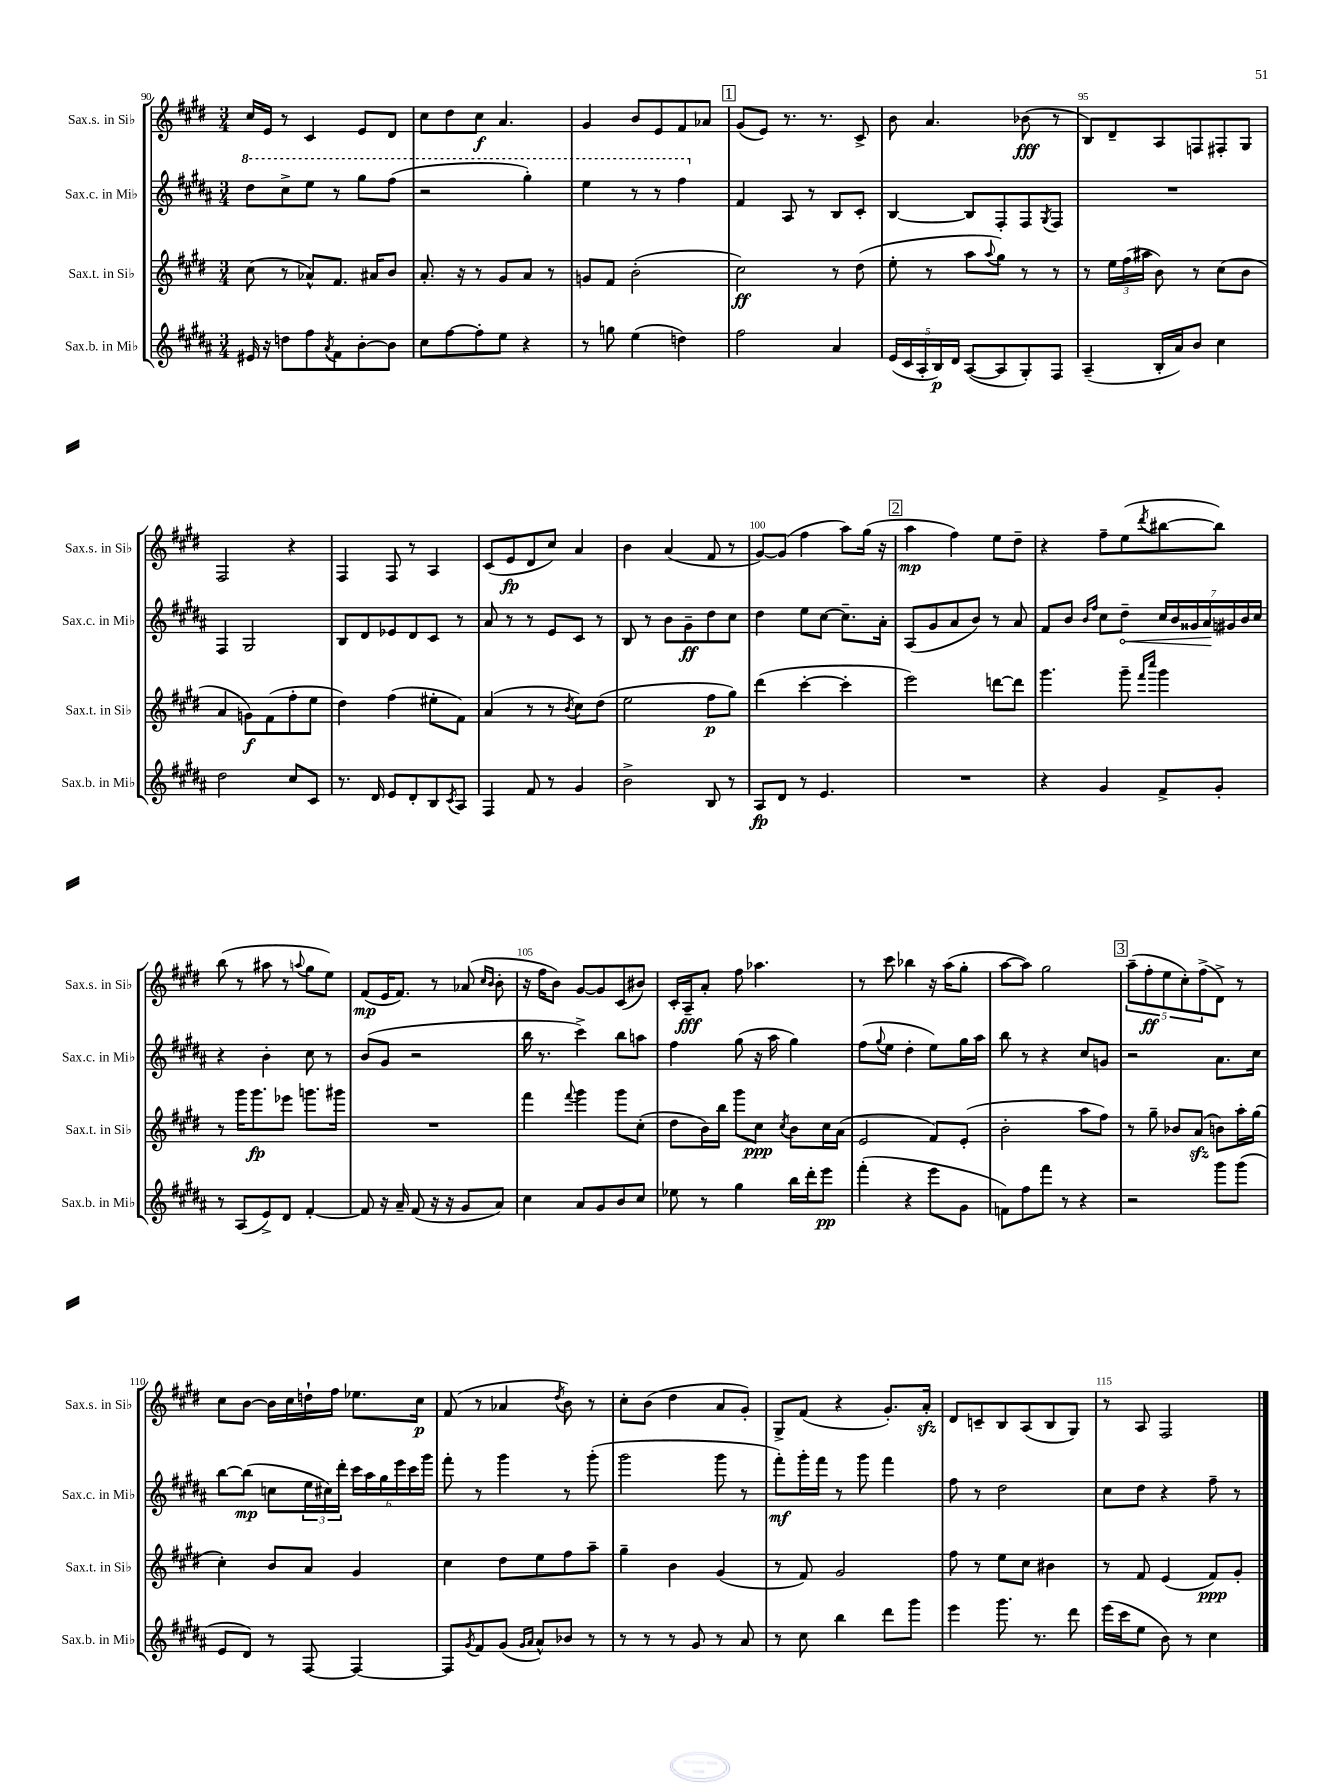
<<
\new StaffGroup <<
\new Staff = "s0" \with { instrumentName = "Sax.s. in Sib" shortInstrumentName = "Sax.s. in Sib" } {
    \clef treble \key e \major \numericTimeSignature \time 3/4
    cis''16 e'16 r8 cis'4 e'8 dis'8 |
    cis''8 dis''8 cis''8\f a'4. |
    gis'4 b'8 e'8 fis'8 aes'8 |
    \mark \markup { \box "1" } gis'8( e'8) r8. r8. cis'8-> |
    b'8 a'4. bes'8\fff( r8 |
    b8) dis'8-- a8 f8 fis8-. gis8 |
    fis2 r4 |
    fis4 fis8 r8 a4 |
    cis'8( e'8\fp dis'8 cis''8) a'4 |
    b'4 a'4( fis'8 r8 |
    gis'8~) gis'8( fis''4 a''8) gis''16( r16 |
    \mark \markup { \box "2" } a''4\mp fis''4) e''8 dis''8-- |
    r4 fis''8-- e''8( \acciaccatura { dis'''8 } bis''8~ bis''8) |
    b''8( r8 ais''8 r8 \appoggiatura { a''8 } gis''8 e''8) |
    fis'8\mp( e'16 fis'8.) r8 aes'8( \grace { cis''16 b'16 } b'8-. |
    r16 fis''16 b'8) gis'8~ gis'8 cis'8( bis'8) |
    cis'16-. a16--\fff a'8-. fis''8 aes''4. |
    r8 cis'''8 bes''4 r16 a''16( gis''8-. |
    a''8~ a''8) gis''2 |
    \mark \markup { \box "3" } \tuplet 5/4 { a''8--( fis''8-.\ff e''8 cis''8-.) fis''8->( } dis'8->) r8 |
    cis''8 b'8~ b'16 cis''16 d''16-! fis''16 ees''8. cis''16\p |
    fis'8( r8 aes'4 \acciaccatura { dis''8 } b'8) r8 |
    cis''8-. b'8( dis''4 a'8 gis'8-.) |
    gis8-> fis'8( r4 gis'8.-.) a'16-.\sfz |
    dis'8 c'8-- b8 a8( b8 gis8) |
    r8 a8 fis2 \bar "|." |
}
\new Staff = "s1" \with { instrumentName = "Sax.c. in Mib" shortInstrumentName = "Sax.c. in Mib" } {
    \clef treble \key b \major \numericTimeSignature \time 3/4
    \ottava #1 dis'''8 cis'''8-> e'''8 r8 gis'''8 fis'''8( |
    r2 gis'''4-.) |
    e'''4 r8 r8 fis'''4 \ottava #0 |
    \mark \markup { \box "1" } fis'4 ais8 r8 b8 cis'8-. |
    b4~ b8 fis8-. fis8 \acciaccatura { gis8 } fis8 |
    R2. |
    fis4 gis2 |
    b8 dis'8 ees'8 dis'8 cis'8 r8 |
    ais'8 r8 r8 e'8 cis'8 r8 |
    b8 r8 b'8 gis'8--\ff dis''8 cis''8 |
    dis''4 e''8 cis''8~ cis''8.-- ais'16-. |
    \mark \markup { \box "2" } ais8( gis'8 ais'8 b'8) r8 ais'8 |
    fis'8 b'8 \grace { b'16 fis''16 } cis''8 \once \override Hairpin.circled-tip = ##t dis''8--\< \tuplet 7/4 { cis''16 b'16 gisis'16 ais'16\! gis'16 b'16 cis''16 } |
    r4 b'4-. cis''8 r8 |
    b'8( gis'8 r2 |
    b''16 r8. cis'''4->) b''8 a''8 |
    fis''4 gis''8( r16 ais''16 gis''4) |
    fis''8( \appoggiatura { gis''8 } e''8 dis''4-. e''8) gis''16 ais''16 |
    b''8 r8 r4 cis''8 g'8 |
    \mark \markup { \box "3" } r2 ais'8. cis''16 |
    b''8~ b''8\mp( c''8 \tuplet 3/2 { e''16 cis''16) dis'''16-. } \tuplet 6/4 { cis'''16 ais''16 gis''16 e'''16 cis'''16 gis'''16 } |
    fis'''8-. r8 gis'''4 r8 gis'''8-.( |
    gis'''2 gis'''8 r8 |
    fis'''8-.\mf) gis'''16-. fis'''16 r8 gis'''8 fis'''4 |
    fis''8 r8 dis''2 |
    cis''8 dis''8 r4 fis''8-- r8 \bar "|." |
}
\new Staff = "s2" \with { instrumentName = "Sax.t. in Sib" shortInstrumentName = "Sax.t. in Sib" } {
    \clef treble \key e \major \numericTimeSignature \time 3/4
    cis''8( r8 aes'8-^) fis'8. ais'16 b'8 |
    a'8.-. r16 r8 gis'8 a'8 r8 |
    g'8 fis'8 b'2-.( |
    \mark \markup { \box "1" } cis''2\ff) r8 dis''8( |
    e''8-. r8 a''8 \appoggiatura { a''8 } gis''8) r8 r8 |
    r8 \tuplet 3/2 { e''16 fis''16( ais''16 } b'8) r8 cis''8( b'8 |
    a'4 g'8\f) fis'8( fis''8-. e''8 |
    dis''4) fis''4( eis''8-. fis'8) |
    a'4( r8 r8 \acciaccatura { b'8 } cis''8) dis''8( |
    e''2 fis''8\p gis''8) |
    dis'''4( cis'''4~-. cis'''4-. |
    \mark \markup { \box "2" } e'''2) d'''8~ d'''8 |
    gis'''4. gis'''8-- \grace { fis'''16 cis''''16 } gis'''4 |
    r8 gis'''16 gis'''8.\fp ees'''8 g'''8. gis'''16 |
    R2. |
    fis'''4 \appoggiatura { fis'''8 } gis'''4 gis'''8 cis''8-.( |
    dis''8 b'16) b''16 gis'''8 cis''8\ppp \acciaccatura { cis''8 } b'8 cis''16 a'16( |
    e'2 fis'8) e'8-.( |
    b'2-. a''8 fis''8) |
    \mark \markup { \box "3" } r8 gis''8-- bes'8 a'8\sfz( b'8) a''16-. gis''16( |
    cis''4-.) b'8 a'8 gis'4 |
    cis''4 dis''8 e''8 fis''8 a''8-- |
    gis''4-- b'4 gis'4( |
    r8 fis'8) gis'2 |
    fis''8 r8 e''8 cis''8 bis'4 |
    r8 fis'8 e'4( fis'8\ppp) gis'8-. \bar "|." |
}
\new Staff = "s3" \with { instrumentName = "Sax.b. in Mib" shortInstrumentName = "Sax.b. in Mib" } {
    \clef treble \key b \major \numericTimeSignature \time 3/4
    eis'16 r16 d''8 fis''8 \acciaccatura { ais'8 } fis'8 b'8~-. b'8 |
    cis''8 fis''8~ fis''8-. e''8 r4 |
    r8 g''8 e''4( d''4) |
    \mark \markup { \box "1" } fis''2 ais'4 |
    \tuplet 5/4 { e'16( cis'16 ais16-. b16\p) dis'16 } ais8~( ais8 gis8-.) fis8 |
    ais4--( b16-. ais'16) b'8 cis''4 |
    dis''2 cis''8 cis'8 |
    r8. dis'16 e'8 dis'8-. b8 \acciaccatura { cis'8 } ais8 |
    fis4 fis'8 r8 gis'4 |
    b'2-> b8 r8 |
    ais8\fp dis'8 r8 e'4. |
    \mark \markup { \box "2" } R2. |
    r4 gis'4 fis'8-> gis'8-. |
    r8 ais8( e'8->) dis'8 fis'4~-. |
    fis'8 r16 ais'16-- fis'8( r16 r16 gis'8 ais'8) |
    cis''4 ais'8 gis'8 b'8 cis''8 |
    ees''8 r8 gis''4 b''16 dis'''16-. e'''8\pp |
    fis'''4-.( r4 e'''8 gis'8 |
    f'8) fis''8 fis'''8 r8 r4 |
    \mark \markup { \box "3" } r2 gis'''8 gis'''8( |
    e'8 dis'8) r8 fis8~ fis4~ |
    fis8 \acciaccatura { gis'8 } fis'8 gis'8( \grace { gis'16 ais'16 } ais'8-^) bes'8 r8 |
    r8 r8 r8 gis'8 r8 ais'8 |
    r8 cis''8 b''4 dis'''8 gis'''8 |
    e'''4 gis'''8. r8. dis'''8 |
    e'''16( cis'''16 e''8 b'8) r8 cis''4 \bar "|." |
}
>>
>>
\layout { \context { \Score currentBarNumber = #90 \override BarNumber.break-visibility = ##(#f #t #t) barNumberVisibility = #(every-nth-bar-number-visible 5) } }
